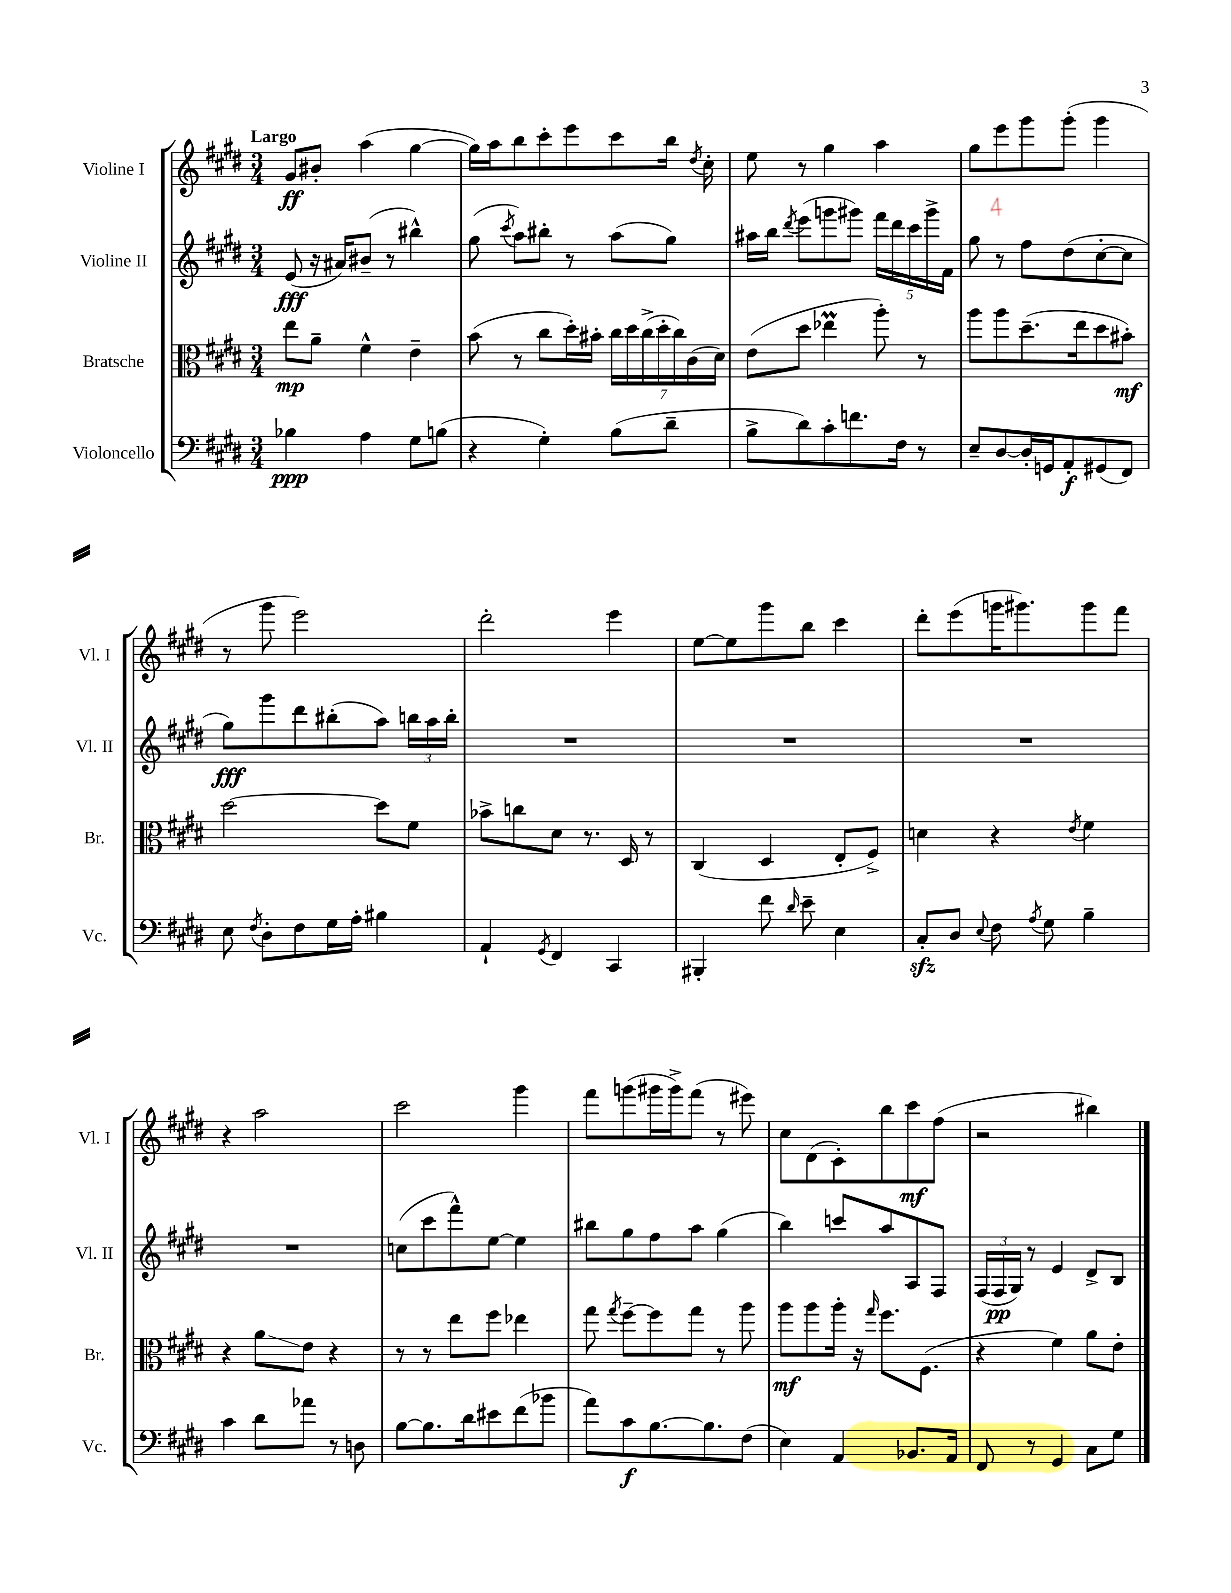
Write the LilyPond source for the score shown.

<<
\new StaffGroup <<
\new Staff = "s0" \with { instrumentName = "Violine I" shortInstrumentName = "Vl. I" } {
    \clef treble \key e \major \numericTimeSignature \time 3/4 \tempo "Largo"
    \autoBeamOff gis'8[\ff bis'8]-. a''4( gis''4~ |
    gis''16[) a''16 b''8 cis'''8-. e'''8 cis'''8 b''16] \acciaccatura { dis''8 } cis''16-. |
    e''8 r8 gis''4 a''4 |
    gis''8[ e'''8 gis'''8 gis'''8]-.( gis'''4 |
    r8 gis'''8 e'''2) |
    dis'''2-. e'''4 |
    e''8[~ e''8 gis'''8 b''8] cis'''4 |
    dis'''8[-. e'''8( g'''16 gis'''8.) gis'''8 fis'''8] |
    r4 a''2 |
    cis'''2 gis'''4 |
    fis'''8[ g'''8( gis'''16 gis'''16->) fis'''8]( r8 eis'''8) |
    cis''8[ dis'8( cis'8-.) b''8 cis'''8\mf fis''8]( |
    r2 bis''4) \bar "|." |
}
\new Staff = "s1" \with { instrumentName = "Violine II" shortInstrumentName = "Vl. II" } {
    \clef treble \key e \major \numericTimeSignature \time 3/4
    \autoBeamOff e'8\fff( r16 ais'16[) bis'8]--( r8 bis''4-^) |
    gis''8( \acciaccatura { cis'''8 } a''8[) bis''8]-. r8 a''8[( gis''8]) |
    ais''16[ b''16] \acciaccatura { dis'''8 } e'''8[( g'''8 gis'''8]) \tuplet 5/4 { fis'''16[ dis'''16 cis'''16 gis'''16-> fis'16] } |
    gis''8 r8 fis''8[ dis''8( cis''8~-. cis''8] |
    gis''8[\fff) gis'''8 dis'''8 bis''8-.( a''8]) \tuplet 3/2 { b''16[ a''16 b''16]-. } |
    R2. |
    R2. |
    R2. |
    R2. |
    c''8[( cis'''8 fis'''8-^) e''8]~ e''4 |
    bis''8[ gis''8 fis''8 a''8] gis''4( |
    b''4) c'''8[ a''8 a8 fis8] |
    \tuplet 3/2 { fis16[( fis16\pp gis16]) } r8 e'4 dis'8[-> b8] \bar "|." |
}
\new Staff = "s2" \with { instrumentName = "Bratsche" shortInstrumentName = "Br." } {
    \clef alto \key e \major \numericTimeSignature \time 3/4
    \autoBeamOff e''8[\mp a'8]-- fis'4-^ e'4-- |
    b'8( r8 cis''8[ dis''16-.) bis'16]-. \tuplet 7/4 { cis''16[ dis''16 cis''16->( dis''16-. cis''16) cis'16( dis'16]) } |
    e'8[( dis''8] ees''4\prall a''8-.) r8 |
    a''8[ a''8 dis''8.--( e''16 dis''8 bis'8]-.\mf) |
    dis''2~ dis''8[ fis'8] |
    bes'8[-> c''8 dis'8] r8. dis16 r8 |
    cis4( dis4 e8[-. fis8]->) |
    d'4 r4 \acciaccatura { e'8 } fis'4 |
    r4 a'8[\glissando e'8] r4 |
    r8 r8 e''8[ fis''8] ees''4 |
    gis''8 \acciaccatura { gis''8 } fis''8[~-- fis''8 gis''8] r8 a''8 |
    a''8[\mf a''8 a''16]-. r16 \grace { gis''16 } fis''8.[ fis8.]( |
    r4 fis'4) a'8[ e'8]-. \bar "|." |
}
\new Staff = "s3" \with { instrumentName = "Violoncello" shortInstrumentName = "Vc." } {
    \clef bass \key e \major \numericTimeSignature \time 3/4
    \autoBeamOff bes4\ppp a4 gis8[ b8]( |
    r4 gis4-.) b8[( dis'8]-- |
    b8[-> dis'8) cis'8-. f'8. fis16] r8 |
    e8[-- dis8~ dis16-. g,16 a,8-.\f gis,8( fis,8]) |
    e8 \acciaccatura { fis8 } dis8[-. fis8 gis16 a16]-. bis4 |
    a,4-! \acciaccatura { gis,8 } fis,4 cis,4 |
    bis,,4-. fis'8 \grace { dis'16 } e'8-- e4 |
    cis8[-.\sfz dis8] \appoggiatura { e8 } fis8 \acciaccatura { a8 } gis8 b4-- |
    cis'4 dis'8[ aes'8] r8 d8 |
    b8[~ b8. dis'16 eis'8 fis'8( bes'8] |
    a'8[) cis'8\f b8.~ b8. fis8]( |
    e4) a,4 bes,8.[ a,16] |
    fis,8 r8 gis,4 cis8[ gis8] \bar "|." |
}
>>
>>
\layout { \context { \Score \remove "Bar_number_engraver" } }
